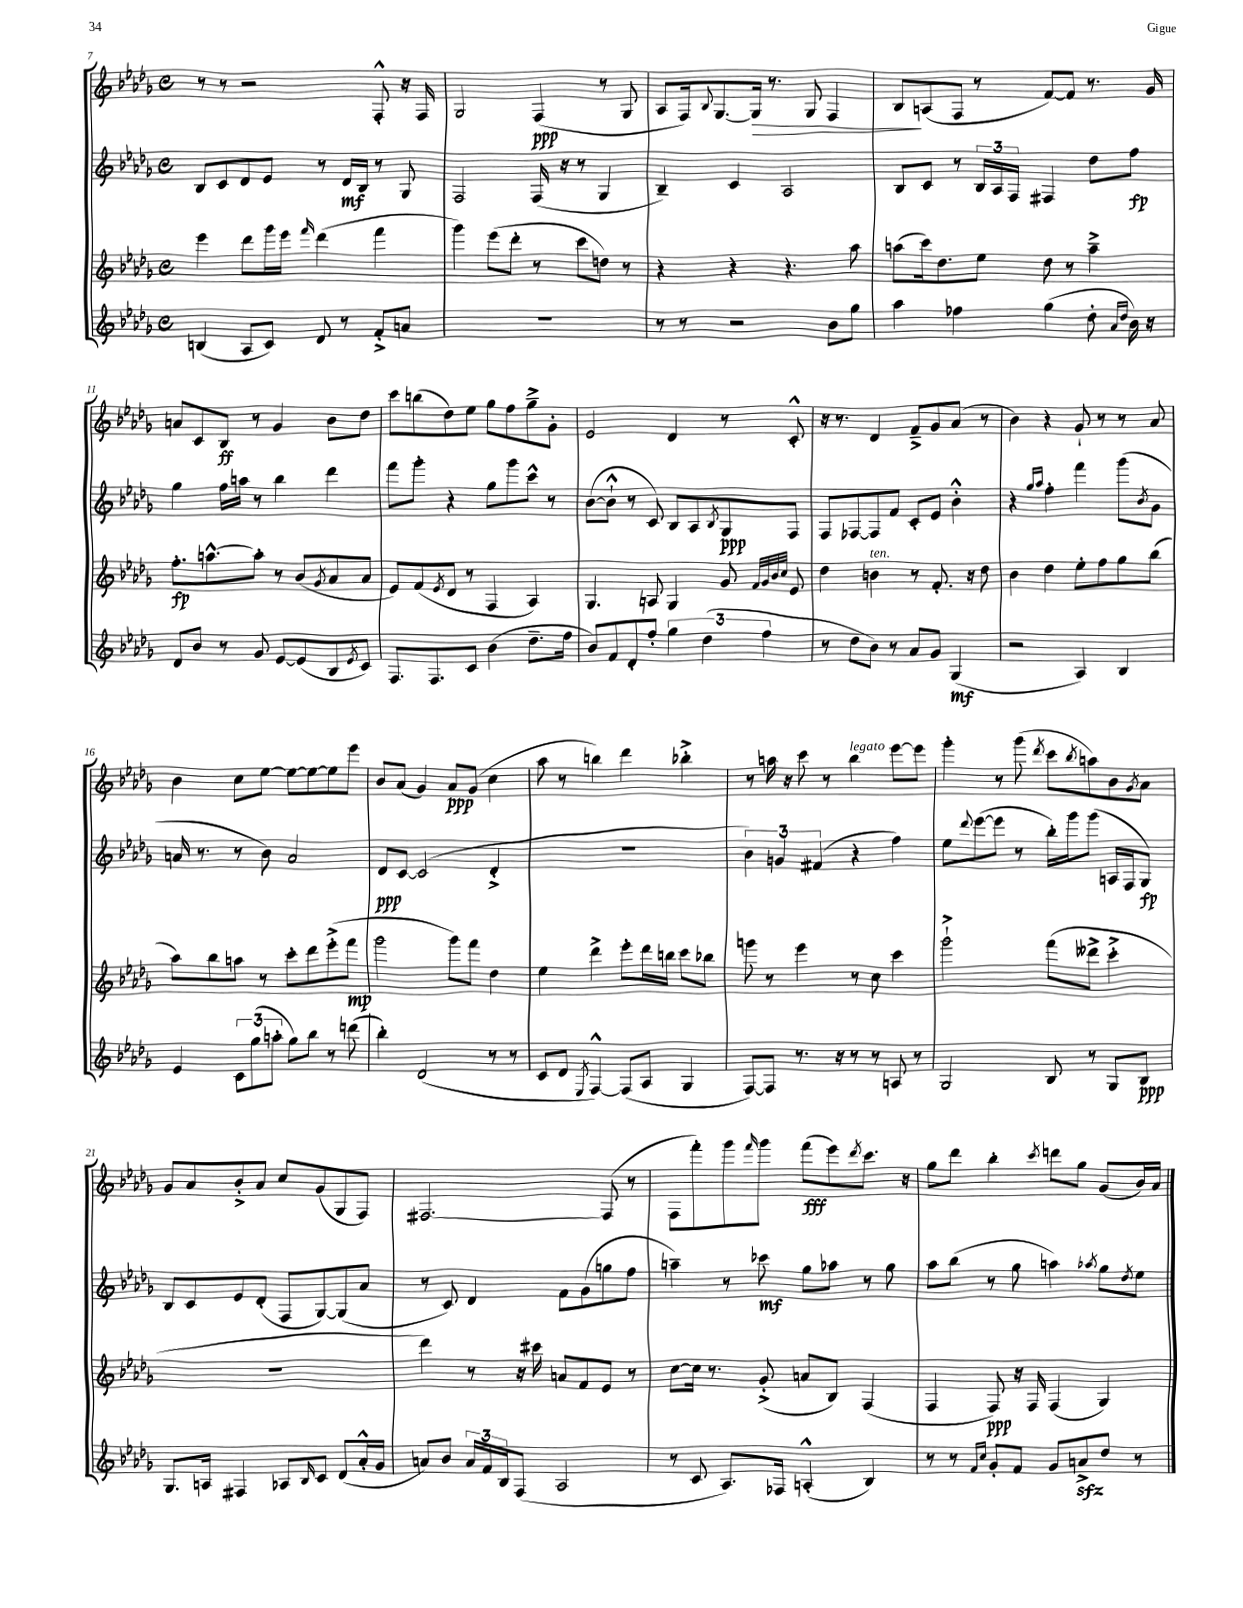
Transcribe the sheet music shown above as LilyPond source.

<<
\new StaffGroup <<
\new Staff = "s0" {
    \clef treble \key des \major \defaultTimeSignature \time 4/4
    r8 r8 r2 f8-.-^ r16 f16 |
    ges2 f4\ppp( r8 ges8 |
    aes8 f16) \appoggiatura { bes8 } ges8.~ ges16\> r8. ges8 f4 |
    bes8\! a8( f8 r8 f'8~) f'8 r8. ges'16 |
    a'8 c'8 bes8\ff r8 ges'4 bes'8 des''8 |
    c'''8 b''8( des''8) ees''8 ges''8 f''8 ges''8---> ges'8-. |
    ees'2 des'4 r8 c'8-.-^ |
    r16 r8. des'4 f'8---> ges'8 aes'8( r8 |
    bes'4) r4 ges'8-! r8 r8 aes'8 |
    bes'4 c''8 ees''8~ ees''8~ ees''8~ ees''8 ees'''8 |
    bes'8 aes'8( ges'4) aes'8\ppp ges'8( c''4 |
    aes''8 r8 b''4) des'''4 bes''4-.-> |
    r8 a''16 r16 c'''8 r8 bes''4^\markup { \italic "legato" } ees'''8~ ees'''8 |
    ges'''4-. r8 ges'''8( \acciaccatura { des'''8 } c'''8 \acciaccatura { bes''8 } a''8) bes'8 \acciaccatura { ges'8 } aes'8 |
    ges'8 aes'8 bes'8-.-> aes'8 c''8 ges'8( ges8 f8) |
    fis2.~ fis8( r8 |
    f8 f'''8-.) ges'''8 \grace { f'''16 } ges'''8 f'''8\fff( ees'''8) \acciaccatura { des'''8 } c'''8. r16 |
    ges''8 des'''8 bes''4-. \acciaccatura { c'''8 } d'''8 ges''8 ges'8( bes'16) aes'16 \bar "|." |
}
\new Staff = "s1" {
    \clef treble \key des \major \defaultTimeSignature \time 4/4
    bes8 c'8 des'8 ees'8 r8 des'16\mf bes16 r8 ges8 |
    f2 f16( r16 r8 ges4 |
    bes4--) c'4 aes2 |
    bes8 c'8 r8 \tuplet 3/2 { bes16 aes16 f16 } fis4 des''8 f''8\fp |
    ges''4 f''16 a''16 r8 bes''4 des'''4 |
    f'''8 ges'''8-. r4 ges''8 ges'''8 c'''8-^ r8 |
    bes'8~( bes'8-!-^ r8 c'8) bes8 aes8 \acciaccatura { bes8 } ges8\ppp f8 |
    f8 fes8~ fes8 f'8 c'8-. ees'8 bes'4-.-^ |
    r4 \grace { ges''16 aes''16 } f''4-. f'''4 ges'''8( \acciaccatura { bes'8 } ges'8 |
    a'16 r8. r8 bes'8) a'2 |
    des'8\ppp c'8~ c'2( des'4-.-> |
    R1 |
    \tuplet 3/2 { bes'4) g'4 fis'4( } r4 f''4) |
    ees''8 \appoggiatura { des'''8 } ees'''8~( ees'''8 r8 bes''16-.) ges'''16 ges'''8( a16 f16 ges8\fp) |
    bes8 c'8 ees'8 des'8-.( f8 ges8~) ges8( aes'8 |
    r8 c'8) des'4 f'8 ges'8( g''8 f''8 |
    a''4--) r8 ces'''8\mf ges''8 aes''8 r8 ges''8 |
    aes''8 bes''8( r8 ges''8 a''4) \acciaccatura { aes''8 } ges''8 \acciaccatura { des''8 } ees''8 \bar "|." |
}
\new Staff = "s2" {
    \clef treble \key des \major \defaultTimeSignature \time 4/4
    ees'''4 des'''8 ges'''16 ees'''16 \grace { f'''16 } des'''4( f'''4 |
    ges'''4) ees'''8( des'''8-. r8 c'''8 d''8) r8 |
    r4 r4 r4. aes''8 |
    a''8( c'''16) des''8. ees''8 des''8 r8 a''4---> |
    f''8.-.\fp a''8.~-^ a''8-. r8 bes'8( \acciaccatura { ges'8 } aes'8 aes'8 |
    ees'8) f'8( \acciaccatura { ees'8 } des'8 r8 f4 aes4) |
    ges4. a8 ges4 ges'8 \grace { f'32 ges'32 bes'32 c''32 } ees'8 |
    des''4 b'4^\markup { \italic "ten." } r8 f'8.-. r16 des''8 |
    bes'4 des''4 ees''8-. f''8 ges''8 bes''8( |
    aes''8) bes''8 a''8 r8 c'''8-. des'''8 ees'''8-.->( f'''8\mp |
    ges'''2 ges'''8) f'''8 des''4 |
    ees''4 des'''4-> ees'''8-. des'''16 b''16 c'''8 bes''8 |
    g'''8 r8 ees'''4 r8 c''8 c'''4 |
    ges'''2-!-> f'''8( deses'''8-> c'''4-.-> |
    R1 |
    des'''4) r8 r16 cis'''16 a'8 f'8 ees'8 r8 |
    c''8~ c''16 r8. ges'8-.->( a'8 bes8) f4( |
    f4 f8\ppp) r16 f16 f4( ges4) \bar "|." |
}
\new Staff = "s3" {
    \clef treble \key des \major \defaultTimeSignature \time 4/4
    b4( aes8 c'8) des'8 r8 f'8-.-> a'8 |
    R1 |
    r8 r8 r2 bes'8 ges''8 |
    aes''4 fes''4 ges''4( des''8-. \grace { aes'16 des''16 } bes'16) r16 |
    des'8 bes'8 r8 ges'8 ees'8~ ees'8( bes8 \acciaccatura { ees'8 } c'8) |
    f8. f8. c'8 bes'4( des''8.-- f''16 |
    bes'8) f'8 des'8-. f''8-. \tuplet 3/2 { ges''4 des''4( f''4 } |
    r8 des''8 bes'8) r8 aes'8 ges'8 ges4\mf( |
    r2 aes4) bes4 |
    ees'4 \tuplet 3/2 { c'8 ges''8( a''8-. } ges''8) bes''8 r8 d'''8( |
    bes''4-.) des'2( r8 r8 |
    c'8 des'8 \acciaccatura { ees8 } f4~-^) f8( aes8 ges4 |
    f8~) f8 r8. r16 r8 r8 a8 r8 |
    ges2 bes8 r8 ges8 bes8\ppp |
    ges8. a16 fis4 aes8 \grace { bes16 } c'8 des'8( aes'16-.-^ ges'16 |
    a'8) bes'8 \tuplet 3/2 { a'16 f'16 bes16 } f8( aes2 |
    r8 c'8 aes8.) fes16 a4-.-^( bes4) |
    r8 r8 \grace { f'16 c''16 } ges'8-. f'8 ges'8 a'8->\sfz des''8 r8 \bar "|." |
}
>>
>>
\layout { \context { \Score currentBarNumber = #7 } }
